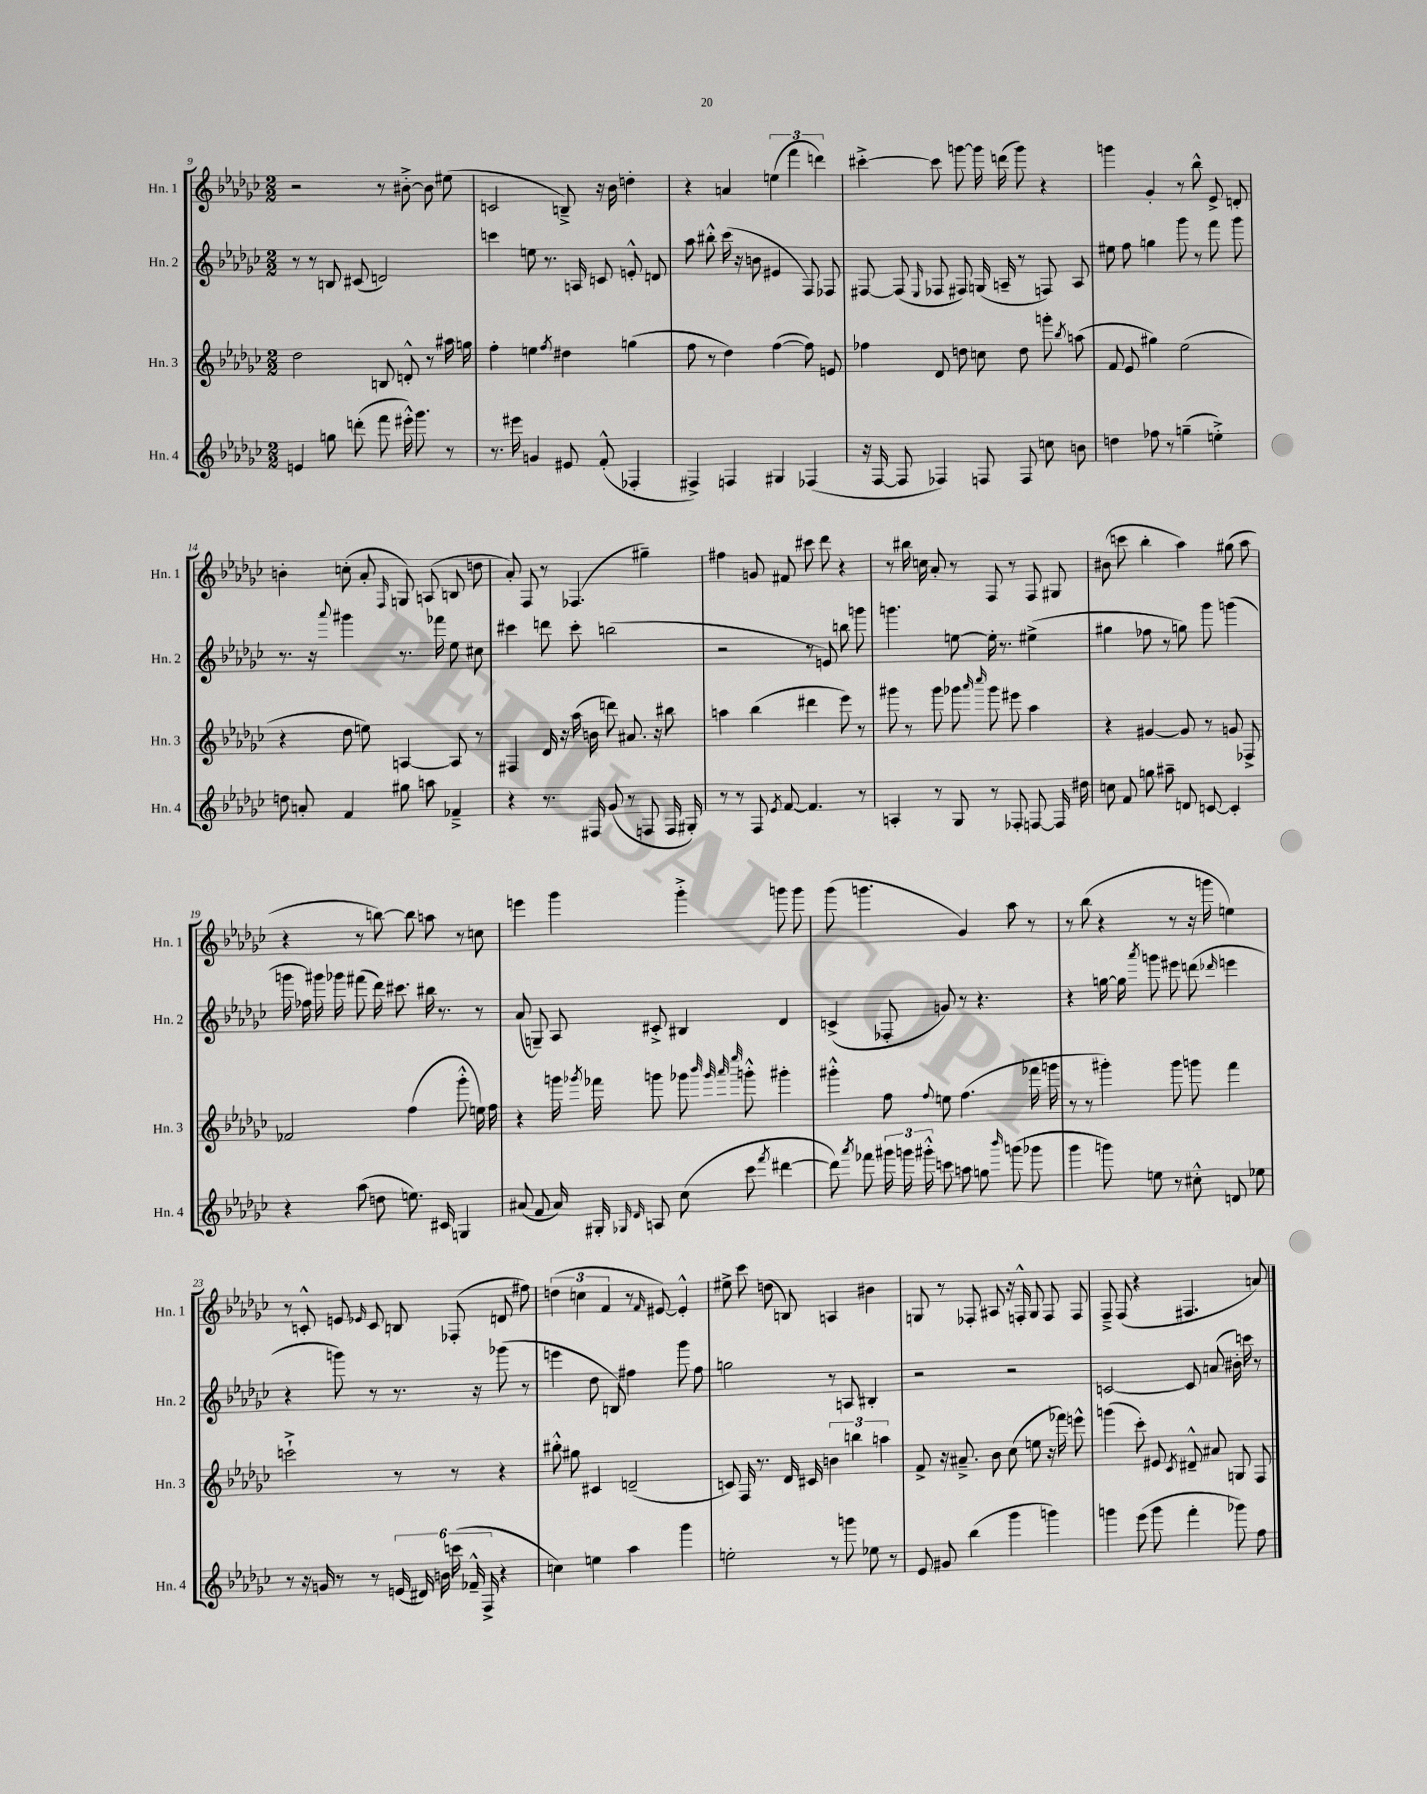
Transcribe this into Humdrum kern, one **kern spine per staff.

**kern	**kern	**kern	**kern
*staff4	*staff3	*staff2	*staff1
*clefG2	*clefG2	*clefG2	*clefG2
*k[b-e-a-d-g-c-]	*k[b-e-a-d-g-c-]	*k[b-e-a-d-g-c-]	*k[b-e-a-d-g-c-]
*M2/2	*M2/2	*M2/2	*M2/2
4e/	2dd-\	8r	2r
.	.	8r	.
8gg\	.	8B/	.
(8ddd'\	.	(8c#/	.
8fff\	8B/	2d/)	8r
16eee#'^^\)	8d'^^/	.	[8b#'^\
8.ggg-\	.	.	.
.	8r	.	8b#\]
8r	16aa#\	.	(8ee#\
.	16gg\	.	.
=	=	=	=
8.r	4ff'\	4ccc\	2c/
16eee#\	.	.	.
4g/	4ee\	8ee\	.
.	.	8.r	.
.	8qff/	.	.
8e#/	4dd#\	.	8B~^/)
.	.	16A/	.
(8f'^^/	.	8c/	16r
.	.	.	16b-\
4F-'/	(4gg\	8e'^^/	4dd'\
.	.	8d/	.
=	=	=	=
4F#^/)	8ff\	8aa-\	4r
.	8r	8bb#'^^\	.
4F/	4dd-\)	(16ccc-\	4a/
.	.	16r	.
.	.	8b\	.
4G#/	([4ff\	4e#/	(6ee\
.	.	.	6fff\
(4F-/	8ff\])	8F/)	.
.	.	.	6ddd\)
.	8e/	8F-/	.
=	=	=	=
16r	4ff-\	[8F#/	[4ccc#'^\
[16F/	.	.	.
8F/]	.	(8F#/]	.
.	.	16qqE-/	.
4F-/)	8d-/	8F-/	8ccc#\]
.	8dd\	8F#/)	[8ggg\
8F/	8cc\	(16G/	16ggg\]
.	.	16A~/	(16ddd\
8F/	8dd\	8r	8ggg\)
8cc\	8ggg'\	8F/)	4r
.	8qbb-/	.	.
8b\	(8aa\	8A/	.
=	=	=	=
4dd\	8f/	8ee#\	4ggg\
.	8e-/	8ff\	.
8ff-\	4gg#\)	4gg\	4g-'/
8r	.	.	.
(4gg~\	(2ee-\	8ggg-\	8r
.	.	8r	8bb-^^\
4ee'^\)	.	8fff\	8e-^/
.	.	8ggg-\	8d'/
=	=	=	=
8dd\	4r	8.r	4b'\
8a'/	.	.	.
.	.	16r	.
.	.	8qqaaa-/	.
4f/	8dd-\	4ggg#\	(8cc'\
.	8ee\)	.	8a-'/
.	.	.	16qqF/
8gg#\	[4A/	8.r	8G/)
8aa\	.	.	(8A/
.	.	16fff-\	.
4f-~^/	8A/]	8ee-\	8B/
.	8r	8cc#\	8dd\
=	=	=	=
4r	4F#/	4ccc#\	8a-'/)
.	.	.	8F/
8.r	16d-/	8ddd\	8r
.	16r	.	.
.	(16aa-\	8ccc#'\	(4.F-/
16F#/	16b\	.	.
(8g-/	8ddd\)	(2bb\	.
8r	8.a#/	.	.
8F/	.	.	4gg#~\)
.	16r	.	.
16F/	8bb#\	.	.
16G#'/)	.	.	.
=	=	=	=
8r	4aa\	2r	4ff#\
8r	.	.	.
8F/	(4bb-\	.	8g/
8qe-/	.	.	.
[8f/	.	.	8f#/
4.f/]	4ddd#\	8r	8ccc#\
.	.	8e/)	8ddd-\
.	8eee-\)	8bb\	4r
8r	8r	8ggg\	.
=	=	=	=
4A'/	8ggg#\	4.ggg\	8r
.	8r	.	16bb#\
.	.	.	16cc\
8r	8ggg#\	.	8a-'/
8G-/	8ggg-\	[8ee\	8r
.	16qqaaa-/	.	.
.	16qqcccc-/	.	.
8r	8ggg-\	16ee'\]	8F/
.	.	8.r	.
8F-'/	8eee#\	.	8r
[8F/	4aa-\	(4ee#^\	8F/
16F/]	.	.	8G#/
16dd#\	.	.	.
=	=	=	=
8cc\	4r	4gg#\	(8b#\
8f/	.	.	8ccc\
8gg\	[4g#/	8ff-\	4bb-'\
8aa#~\	.	8r	.
8d/	8g#/]	8gg\)	4aa-\)
[8c/	8r	8ggg-\	.
4c'/]	8g/	(4ggg\	(8gg#\
.	8F-^/	.	8aa-\
=	=	=	=
4r	2f-/	16ggg\	4r
.	.	16ff-\)	.
.	.	16ggg#\	.
.	.	16ggg-\	.
(8aa-\	.	(8fff#\	8r
8dd\	.	16ddd-\)	[8bb\)
.	.	8.ccc#\	.
8.ee\)	(4ff\	.	8bb\]
.	.	16bb#\	8aa\
16c#/	.	8.r	.
4G/	8ggg-'^^\	.	8r
.	16ee\)	8r	8cc\
.	16ff\	.	.
=	=	=	=
(8a#/	4r	(8a-/	4eee\
8f/	.	8G~/)	.
16a#/)	16ggg\	8A-/	4ggg-\
.	8qggg-/	.	.
16G#'/	16fff-\	.	.
16qqG-/	.	.	.
16qqd-/	.	.	.
8A/	8ggg\	8c#'^/	.
(8cc-\	8ggg-\	4B#/	4ggg-'^\
.	32qqbbb-/	.	.
.	32qqggg-/	.	.
.	32qqaaa-/	.	.
.	32qqeeee-/	.	.
8ccc-\	8ggg'^^\	.	.
8qfff/	.	.	.
[4ddd#\	4ggg#'\	4d-/	8ggg\
.	.	.	8ggg\
=	=	=	=
8ddd#\])	4ggg#'^^\	(4c^/	(8ggg-\
8qaaa-/	.	.	.
8fff-\	.	.	4.ggg\
24ggg#\	8ff\	8F-'/	.
24ggg\	.	.	.
24ggg#'^^\	.	.	.
.	8qqff/	.	.
8ccc\	8ee\	8g/)	.
8aa\	(4.ff\	8r	4g-/)
8gg\	.	4.r	.
16qqbbb-/	.	.	.
(8ggg\	.	.	8aa-\
8ggg-\	16fff-\	.	8r
.	16ggg\	.	.
=	=	=	=
4ggg-\	8r	4r	8r
.	8r	.	(8bb-\
8ggg\)	4ggg#'\)	[16gg\	4r
.	.	16gg\]	.
.	.	8qaaa-/	.
8ee\	.	8ggg\	.
8r	8ggg#\	8eee#\	8r
8cc#'^^\	8ggg\	(8ddd\	16r
.	.	.	16ggg\
.	.	16qqddd-/	.
8d/	4fff\	4eee\	4ee\)
8ee-\	.	.	.
=	=	=	=
8r	2ccc`^\	4r	8r
16r	.	.	8c'^^/
16g/	.	.	.
8r	.	8ggg\)	8e/
.	.	.	16qqe-/
8r	.	8r	8c/
(24e/	8r	8.r	8B/
24d#/)	.	.	.
24b\	.	.	.
(24ccc\	8r	.	(8F-'/
24f-~^^/	.	.	.
.	.	16r	.
24F^/	.	.	.
4r	4r	(8ggg-\	8d/
.	.	8r	8ff#\)
=	=	=	=
4cc\)	8bb#'^^\	4eee\	(6dd\
.	8gg#\	.	.
.	.	.	6cc\
4ee\	4c#/	8dd-\	.
.	.	.	6f/
.	.	8B/)	.
4aa-\	(2d~/	4ff#\	8r
.	.	.	16qqf/
.	.	.	[8e#/)
4ggg-\	.	8ggg-\	4e#'^^/]
.	.	8ff#\	.
=	=	=	=
2ee'\	8c/)	2gg\	8ee#^\
.	16F/	.	8ccc-\
.	8.r	.	.
.	.	.	(8dd\
.	16d-/	.	8B/)
.	16c#/	.	.
8r	6b\	8r	4A/
8ggg\	.	8A/	.
.	6bb\	.	.
8ee-\	.	4B#'/	4b#\
.	6aa\	.	.
8r	.	.	.
=	=	=	=
8e-/	8f^/	2r	8G/
8g#/	16r	.	8r
.	8.a#~^/	.	.
(4bb-\	.	.	8F-'/
.	8b-\	.	8A#/
4ggg-\	(8cc-\	2r	16r
.	.	.	16F'^^/
.	8ee\	.	8G/
4ggg\)	16r	.	8F/
.	16fff-\)	.	.
.	8eee^^\	.	8F/
=	=	=	=
4ggg\	(4ggg\	[2c/	8F~^/
.	.	.	(8F/
(8eee-\	8ccc-'\)	.	4r
8ggg\	8e#/	.	.
.	8qc-/	.	.
4fff'\	8d#~^^/	8c/]	4.F#/
.	8a#/	(8a/	.
8ggg-\)	8G/	16b#'\)	.
.	.	16ccc\	.
8ff\	8F/	8r	8a/)
==	==	==	==
*-	*-	*-	*-
